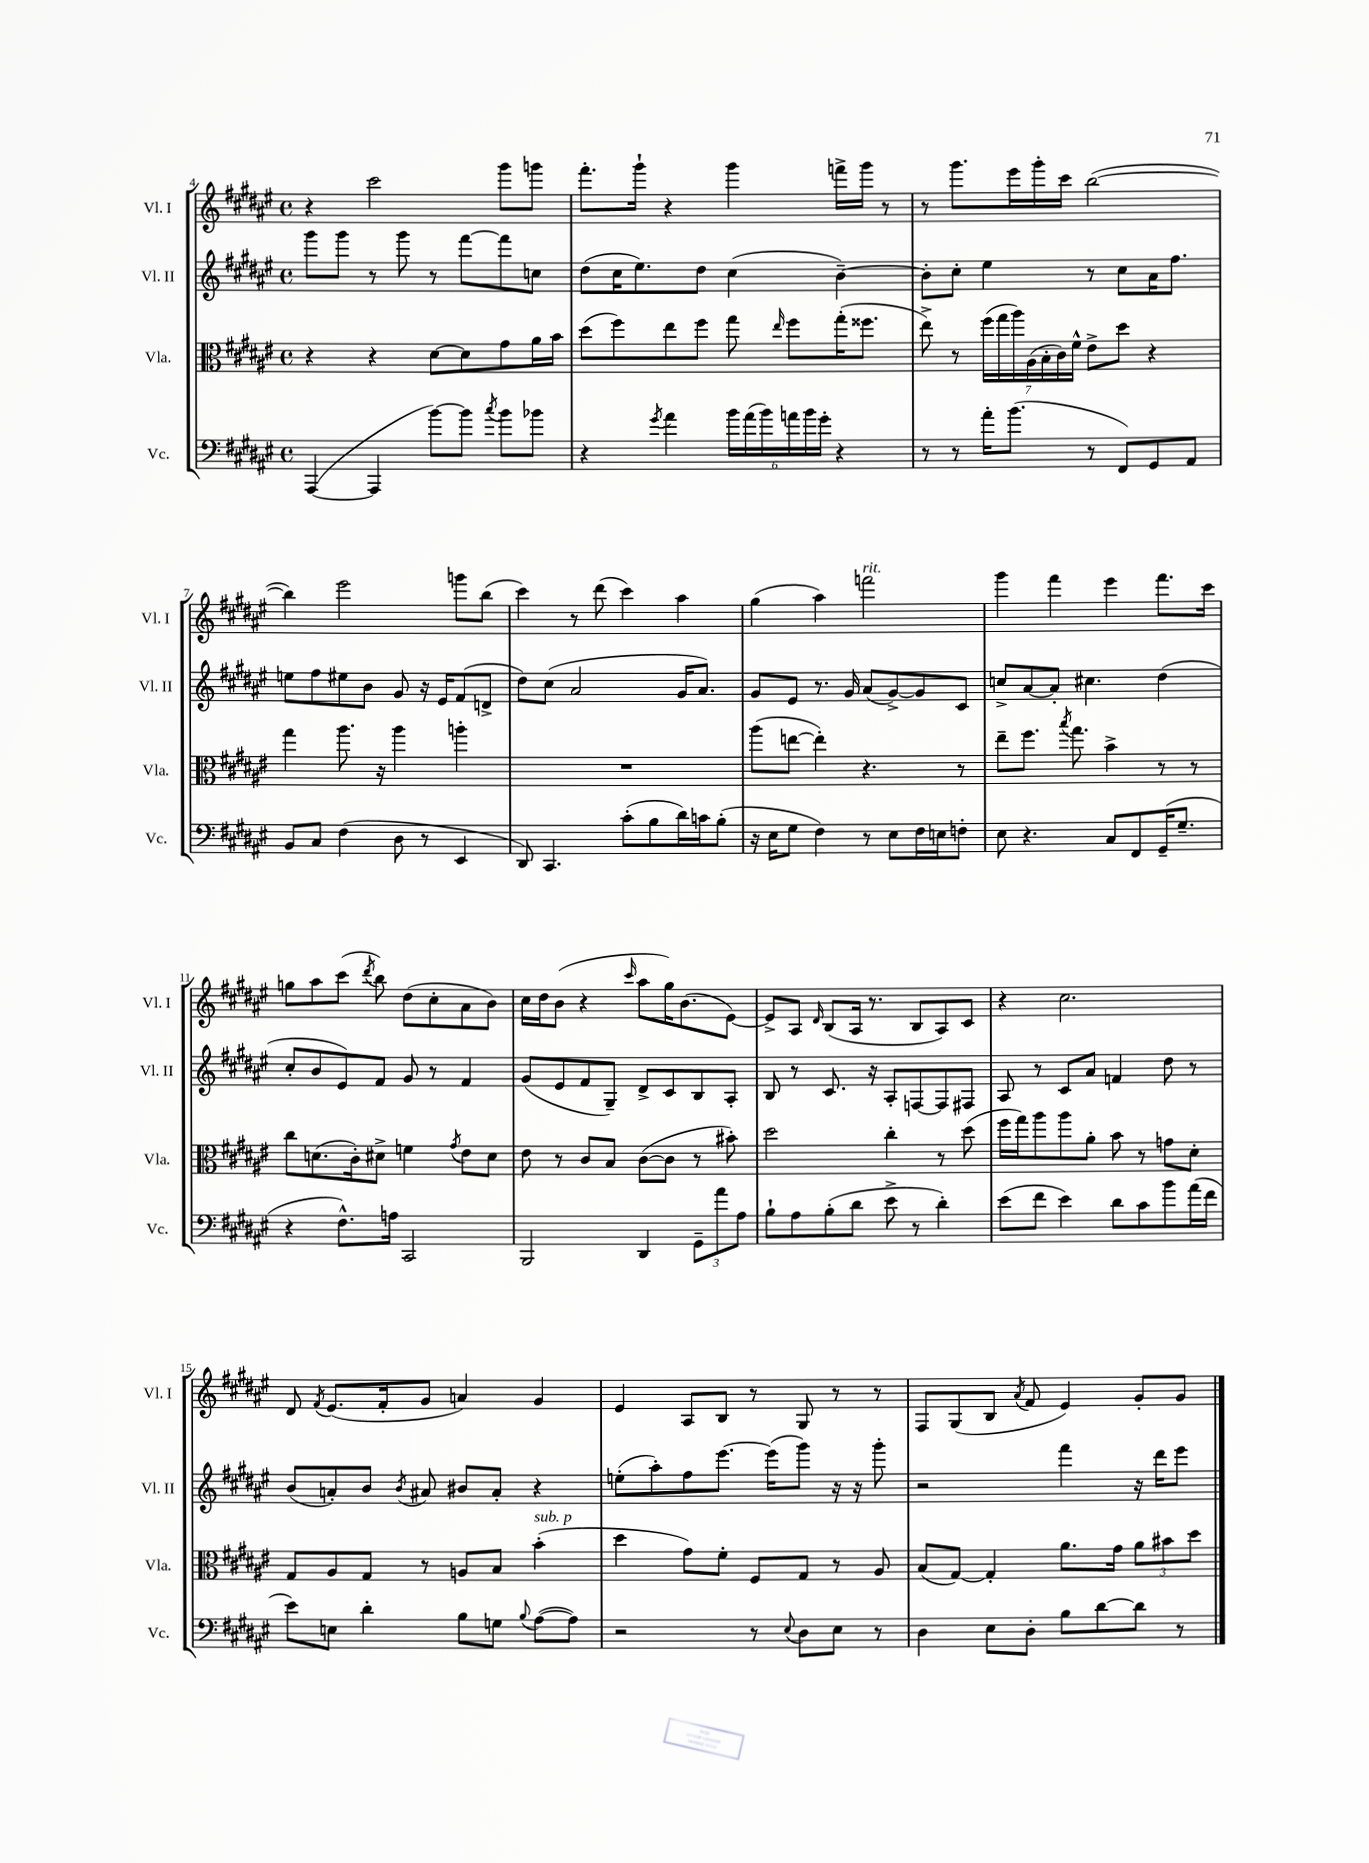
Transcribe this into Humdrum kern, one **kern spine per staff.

**kern	**kern	**kern	**kern
*part4	*part3	*part2	*part1
*staff4	*staff3	*staff2	*staff1
*I"Vc.	*I"Vla.	*I"Vl. II	*I"Vl. I
*I'Vc.	*I'Vla.	*I'Vl. II	*I'Vl. I
*clefF4	*clefC3	*clefG2	*clefG2
*k[f#c#g#d#a#e#]	*k[f#c#g#d#a#e#]	*k[f#c#g#d#a#e#]	*k[f#c#g#d#a#e#]
*M4/4	*M4/4	*M4/4	*M4/4
*met(c)	*met(c)	*met(c)	*met(c)
=4	=4	=4	=4
([4AAA#/	4r	8ggg#\L	4r
.	.	8ggg#\J	.
4AAA#/]	4r	8r	2ccc#\
.	.	8ggg#\	.
[8b\L)	[8d#\L	8r	.
8b\J]	8d#\]	[8fff#\L	.
8qcc#/	.	.	.
8b\L	8g#\	8fff#\]	8ggg#\L
8b-X\J	16a#\L	8ccn\J	8gggn\J
.	16b\JJ	.	.
=5	=5	=5	=5
4r	(8dd#\L	(8dd#\L	8.fff#'\L
.	8ff#\)	16cc#\K	.
.	.	8.ee#\)	16ggg#`\Jk
8qg#/	.	.	.
4a#\	8ee#\	.	4r
.	8ff#\J	8dd#\J	.
24b\LL	8gg#\	(4cc#\	4ggg#\
(24a#\	.	.	.
24b\)	.	.	.
.	16qqee#/	.	.
24an\	8ff#\L	.	.
24b\	.	.	.
24g#'\JJ	.	.	.
4r	(16gg#'\K	[4b~\)	16fffn^\LL
.	8.ff##X\J	.	16ggg#\JJ
.	.	.	8r
=6	=6	=6	=6
8r	8ee#^\)	8b'\L]	8r
8r	8r	8cc#'\J	8.ggg#\L
16a#'\KL	(28ff#\LL	4ee#\	.
.	28gg#\	.	.
(8.b\J	.	.	16eee#\L
.	28aa#\)	.	.
.	(28A#\	.	.
.	.	.	16ggg#'\
.	28B'\	.	.
.	28c#\)	.	.
.	.	.	16ccc#\JJ
.	28f#^^\JJ	.	.
8r	8e#^\L	8r	([2bb\
8FF#/L)	8dd#\J	8cc#\L	.
8GG#/	4r	16a#\K	.
.	.	8.ff#\J	.
8AA#/J	.	.	.
!!LO:LB:g=z
=7	=7	=7	=7
8BB/L	4gg#\	8een\L	4bb\])
8C#/J	.	8ff#\	.
(4F#\	8.aa#\	8ee#X\	2eee#\
.	.	8b\J	.
.	16r	.	.
8D#\	4aa#\	8g#/	.
8r	.	16r	.
.	.	16e#/KL	.
4EE#/	4aan'\	(8f#/	8gggn\L
.	.	8dn^/J	(8bb\J
=8	=8	=8	=8
8DD#/)	1r	8dd#\L)	4ccc#\)
4.CC#/	.	(8cc#\J	.
.	.	2a#/	8r
.	.	.	(8ddd#\
(8c#'\L	.	.	4ccc#\)
8B\	.	.	.
16d#\L)	.	16g#/KL	4aa#\
16cn\J	.	8.a#/J)	.
(8B'\J	.	.	.
=9	=9	=9	=9
16r	(8aa#\L	8g#/L	(4gg#\
16E#\KL	.	.	.
8G#\J	[8een\J	8e#/J	.
4F#\)	4ee'\])	8.r	4aa#\)
.	.	16g#/	.
!	!	!	!LO:TX:a:i:t=rit.
8r	4.r	(8a#/L	2fffn\
8E#\L	.	[8g#^/)	.
16F#\L	.	8g#/]	.
16En\J	.	.	.
8Fn'\J	8r	8c#/J	.
=10	=10	=10	=10
8E#\	8ee#~\L	8ccn^/L	4ggg#\
4.r	8.ff#\J	[8a#/	.
.	.	8a#'/J]	4fff#\
.	8qbb/	.	.
.	8.gg#\	.	.
.	.	4.cc#X\	.
8C#/L	4b^\	.	4eee#\
8FF#/	.	.	.
(16GG#~/K	8r	(4dd#\	8.fff#\L
8.G#~/J	.	.	.
.	8r	.	.
.	.	.	16ccc#\Jk
!!LO:LB:g=z
=11	=11	=11	=11
4r	8cc#\L	8cc#'/L	8ggn\L
.	(8.dn\	8b/	8aa#\
8.F#^^\L)	.	8e#/)	(8ccc#\J
.	16c#'\k)	.	.
.	.	.	8qddd#/
.	8d#X^\J	8f#/J	8bb\)
16An\Jk	.	.	.
2CC#/	4fn\	8g#/	(8dd#\L
.	.	8r	8cc#'\
.	8qg#/	.	.
.	8e#\L	4f#/	8a#\
.	8d#\J	.	8b\J)
=12	=12	=12	=12
2BBB/	8e#\	(8g#/L	16cc#\LL
.	.	.	16dd#\J
.	8r	8e#/	(8b\J
.	8c#/L	8f#/	4r
.	8B/J	8G#~/J)	.
.	.	.	16qqccc#/
4DD#/	([8c#\L	8d#^/L	8aa#\L
.	8c#\J]	8c#/	16gg#\K)
.	.	.	(8.b\
12GG#~\L	8r	8B/	.
12a#\	.	.	.
.	8b#X'\)	8A#'/J	[8e#\J)
12A#\J	.	.	.
=13	=13	=13	=13
8B`\L	2dd#\	8B/	8e#^/L]
8A#\	.	8r	8A#/J
.	.	.	16qqd#/
(8B'\	.	8.c#/	(8B/L
8d#\J	.	.	16A#/Jk
.	.	16r	8.r
8e#^\	4cc#'\	8A#'/L	.
8r	.	[8Fn/	8B/L
4d#'\)	8r	8F/]	8A#/)
.	(8dd#\	8F#X/J	8c#/J
=14	=14	=14	=14
(8e#\L	16ff#\LL	8A#/	4r
.	16gg#\J)	.	.
8f#\J	8aa#\	8r	.
4e#\)	8aa#\	8c#/L	2.cc#\
.	8a#'\J	8a#/J	.
8d#\L	8b\	4fn/	.
8c#\	8r	.	.
8b\	8gn\L	8dd#\	.
(16a#\L	8d#'\J	8r	.
16f#\JJ	.	.	.
!!LO:LB:g=z
=15	=15	=15	=15
8e#\L)	8G#/L	(8b/L	8d#/
.	.	.	8qf#/
8En\J	8A#/	8an'/)	(8.e#/L
4d#'\	8G#/J	8b/J	.
.	.	.	16f#'/k
.	.	8qb/	.
.	8r	8a#X/	8g#/J
8B\L	8An/L	8b#X/L	4an/)
8Gn\J	8B/J	8a#'/J	.
8qqB/	.	.	.
!	!LO:TX:a:i:t=sub. p	!	!
([8A#\L	(4b'\	4r	4g#/
8A#\J])	.	.	.
=16	=16	=16	=16
2r	4dd#\	(8een'\L	4e#/
.	.	8aa#'\)	.
.	8g#\L)	8ff#\	8A#/L
.	8f#'\J	[8.eee#\J	8B/J
8r	8F#/L	.	8r
.	.	(16eee#\KL]	.
8qqE#/	.	.	.
8D#\L	8G#/J	8ggg#\J)	8G#/
8E#\J	8r	16r	8r
.	.	16r	.
8r	8A#/	8ggg#'\	8r
=17	=17	=17	=17
4D#\	(8B/L	2r	8F#/L
.	[8G#/J)	.	(8G#/
8E#\L	4G#'/]	.	8B/J
.	.	.	8qa#/
8D#'\J	.	.	8f#/
8B\L	8.a#\L	4fff#\	4e#/)
[8d#\	.	.	.
.	16g#\Jk	.	.
8d#\J]	12a#\L	16r	8g#'/L
.	.	16ddd#\KL	.
.	12b#X\	.	.
8r	.	8eee#\J	8g#/J
.	12dd#\J	.	.
==	==	==	==
*-	*-	*-	*-
